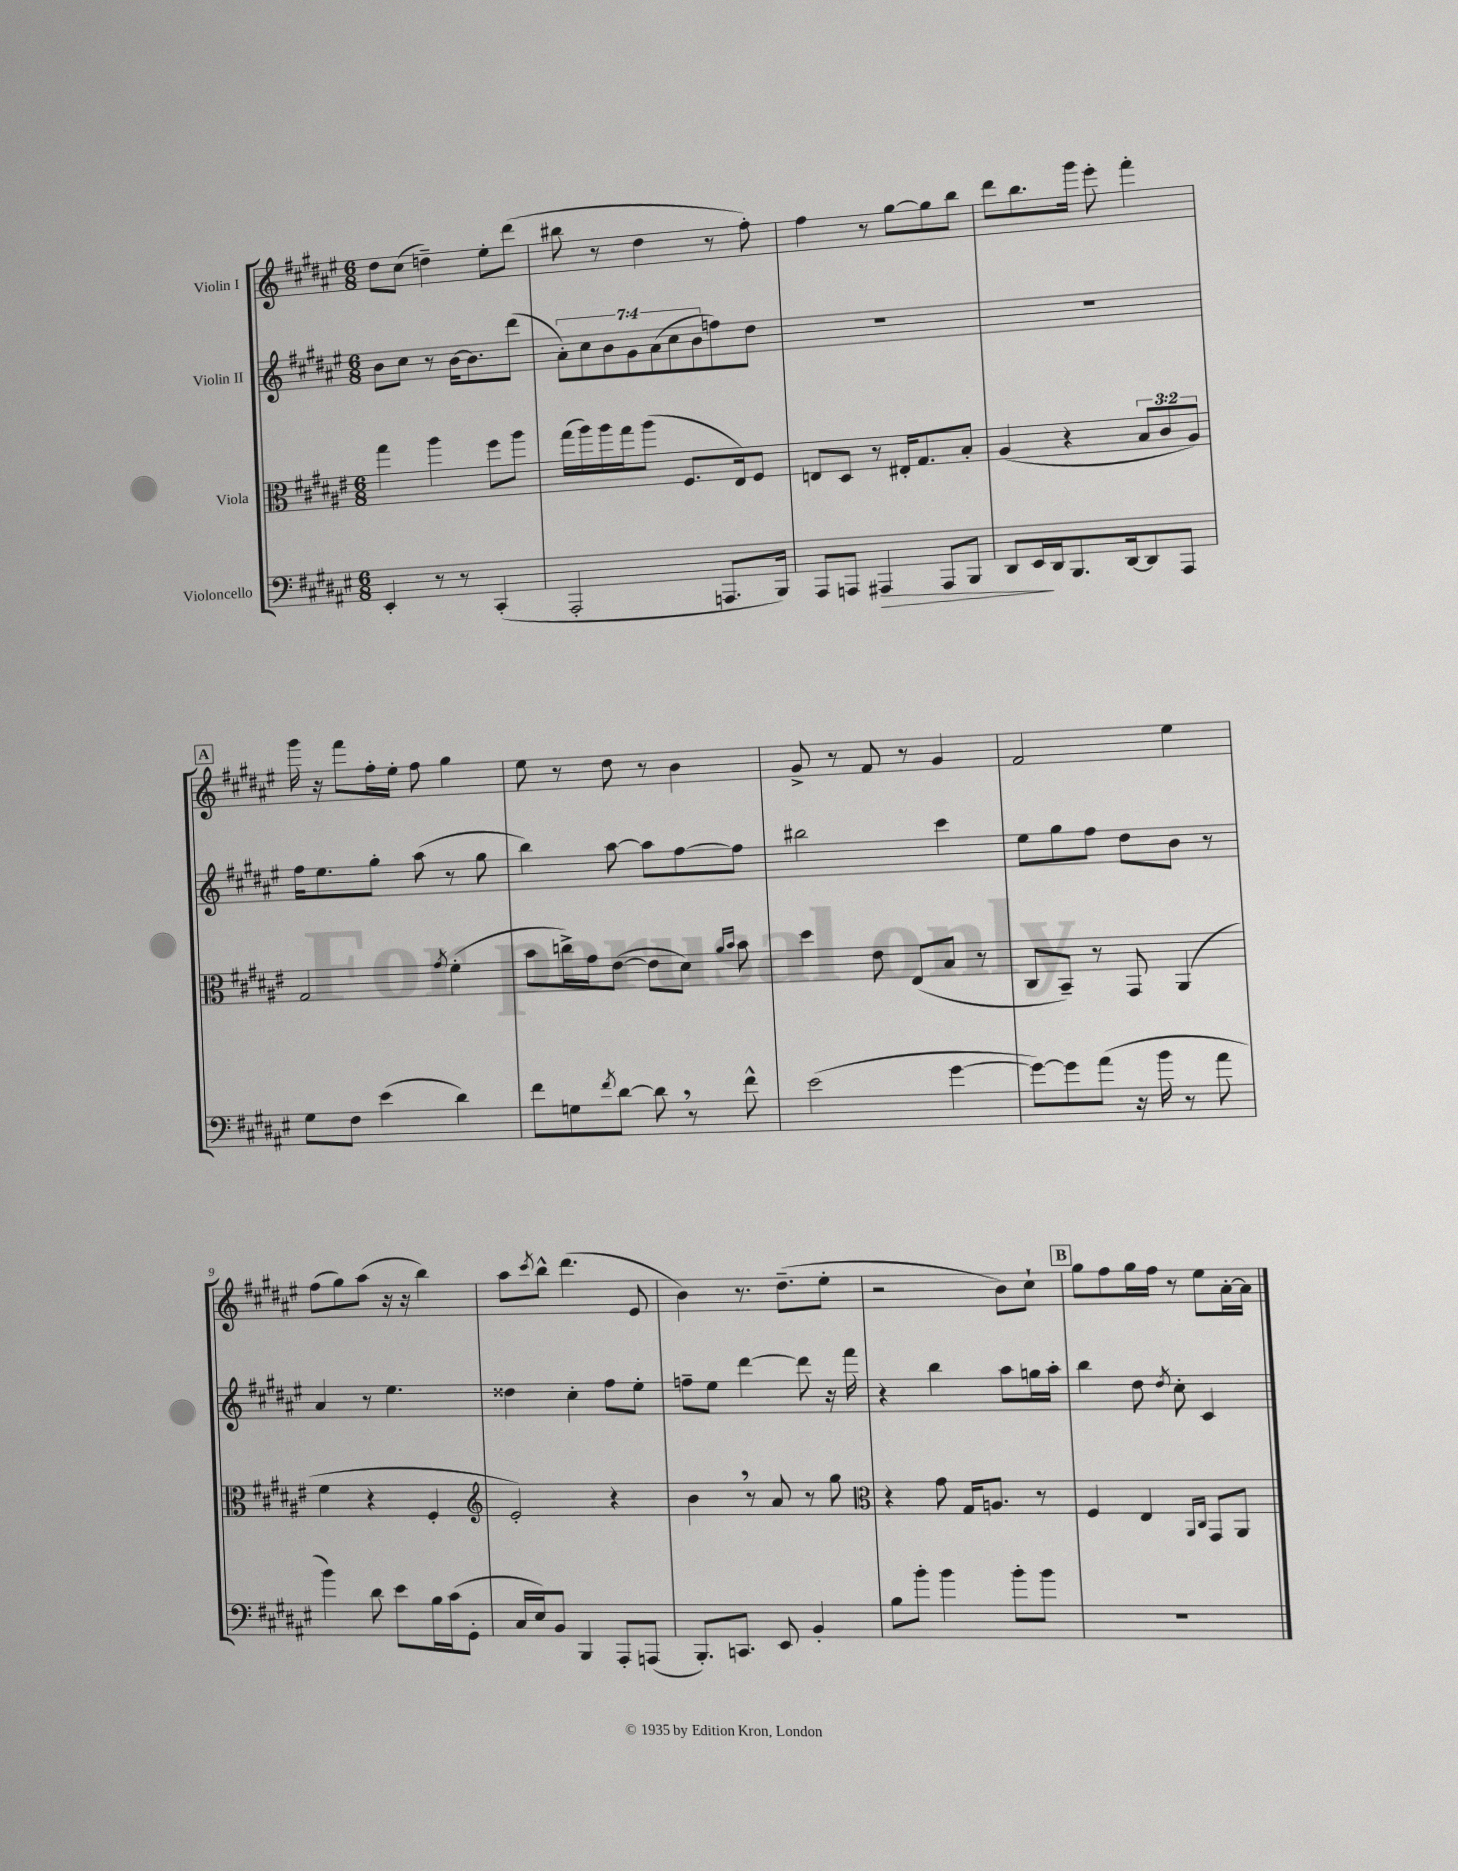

**kern	**dynam	**kern	**kern	**kern
*part4	*part4	*part3	*part2	*part1
*staff4	*staff4	*staff3	*staff2	*staff1
*I"Violoncello	*	*I"Viola	*I"Violin II	*I"Violin I
*clefF4	*	*clefC3	*clefG2	*clefG2
*k[f#c#g#d#a#e#]	*	*k[f#c#g#d#a#e#]	*k[f#c#g#d#a#e#]	*k[f#c#g#d#a#e#]
*M6/8	*	*M6/8	*M6/8	*M6/8
=1	=1	=1	=1	=1
4EE#'/	.	4gg#\	8b\L	8dd#\L
.	.	.	8cc#\J	(8cc#\J
8r	.	4aa#\	8r	4ddn~\)
8r	.	.	[16b\KL	.
.	.	.	8.b\]	.
(4CC#'/	.	8ff#\L	.	8ee#'\L
.	.	8aa#\J	(8ddd#\J	(8ddd#\J
=2	=2	=2	=2	=2
2AAA#'/	.	(16gg#\LL	14a#'\L)	8bb#X\
.	.	16aa#\)	.	.
.	.	.	14cc#\	.
.	.	16aa#\	.	8r
.	.	.	14b\	.
.	.	16gg#\J	.	.
.	.	.	14g#\	.
.	.	(8aa#\J	.	4dd#\
.	.	.	(14a#\	.
.	.	.	14cc#\	.
.	.	8.F#/L	.	.
.	.	.	14b\	.
8.AAAn/L	.	.	8ffn\)	8r
.	.	16E#/k)	.	.
.	.	8F#/J	8dd#\J	8ff#'\)
16BBB/Jk)	.	.	.	.
=3	=3	=3	=3	=3
8AAA#/L	.	8En/L	2.r	4ff#\
8AAAn/J	.	8D#/J	.	.
!	!LO:HP:b	!	!	!
4AAA#X/	>	8r	.	8r
.	.	16E#X'/KL	.	[8gg#\L
.	.	8.G#/	.	.
8AAA#/L	.	.	.	8gg#\]
8BBB/J	.	8B'/J	.	8bb\J
=4	=4	=4	=4	=4
8DD#/L	.	(4A#/	2.r	8ddd#\L
16EE#/L	.	.	.	8.bb\
16DD#/J	]	.	.	.
8.BBB/	.	4r	.	.
.	.	.	.	16ggg#\Jk
.	.	.	.	8eee#'\
[16DD#/k	.	.	.	.
8DD#/]	.	12B/L	.	4fff#'\
.	.	12c#/	.	.
8AAA#/J	.	.	.	.
.	.	12A#/J)	.	.
!!LO:LB:g=z
!!LO:REH:place=s1:t=A
=5	=5	=5	=5	=5
8G#\L	.	2G#/	16ff#\KL	16ggg#\
.	.	.	8.ee#\	16r
8F#\J	.	.	.	8fff#\L
(4e#\	.	.	8gg#'\J	16ff#'\L
.	.	.	.	16ee#'\JJ
.	.	.	(8aa#\	8ff#\
.	.	8qg#/	.	.
4d#\)	.	(4f#'\	8r	4gg#\
.	.	.	8gg#\	.
=6	=6	=6	=6	=6
8f#\L	.	8b\L	4bb\)	8ee#\
8Gn\	.	16ccn^\L)	.	8r
.	.	16g#\J	.	.
8qf#/	.	.	.	.
[8d#\J	.	([8e#\J	[8aa#\	8dd#\
8d#,\]	.	8e#\L]	8aa#\L]	8r
8r	.	8d#\J)	[8ff#\	4b\
.	.	16qqa#/LL	.	.
.	.	16qqb/JJ	.	.
8f#^^\	.	8b\	8ff#\J]	.
=7	=7	=7	=7	=7
(2e#\	.	4dd#\	2bb#X\	8g#^/
.	.	.	.	8r
.	.	8e#\	.	8f#/
.	.	(8E#/L	.	8r
[4g#\	.	8B/J	4ccc#\	4g#/
.	.	8r	.	.
=8	=8	=8	=8	=8
8g#\L_)	.	8C#/L	8ee#\L	2f#/
8g#\]	.	8BB~/J)	8gg#\	.
(8a#\J	.	8r	8ff#\J	.
16r	.	8GG#/	8dd#\L	.
16b\	.	.	.	.
8r	.	(4AA#/	8b\J	4ee#\
8a#\	.	.	8r	.
!!LO:LB:g=z
=9	=9	=9	=9	=9
4b\)	.	4f#\	4a#/	(8ff#\L
.	.	.	.	8gg#\)
8d#\	.	4r	8r	(8aa#\J
8e#\L	.	.	4.ee#\	16r
.	.	.	.	16r
16B\L	.	4F#'/	.	4bb\)
(16c#\J	.	.	.	.
8GG#'\J	.	.	.	.
=10	=10	=10	=10	=10
*	*	*clefG2	*	*
16C#/LL	.	2e#'/)	4dd##X\	8aa#\L
16E#/J)	.	.	.	.
.	.	.	.	8qccc#/
8BB/J	.	.	.	8bb^^\J
4BBB/	.	.	4cc#'\	(4.ddd#\
8AAA#'/L	.	4r	8ff#\L	.
(8AAAn/J	.	.	8ee#'\J	8e#/
=11	=11	=11	=11	=11
8.BBB'/L)	.	4b,\	8ffn~\L	4b\)
.	.	.	8ee#\J	.
8.CCn/J	.	.	.	.
.	.	8r	[4ddd#\	8.r
8EE#/	.	8a#/	.	.
.	.	.	.	(8.dd#~\L
4BB'/	.	8r	8ddd#\]	.
.	.	8gg#\	16r	8ee#'\J
.	.	.	16fff#\	.
=12	=12	=12	=12	=12
*	*	*clefC3	*	*
8B\L	.	4r	4r	2r
8b'\J	.	.	.	.
4b\	.	8g#\	4bb\	.
.	.	16G#/KL	.	.
.	.	8.An/J	.	.
8b'\L	.	.	8aa#\L	8b\L)
8b\J	.	8r	16ggn\L	8cc#`\J
.	.	.	16aa#'\JJ	.
!!LO:REH:place=s1:t=B
=13	=13	=13	=13	=13
2.r	.	4F#/	4bb\	8gg#\L
.	.	.	.	8ff#\
.	.	4E#/	8dd#\	16gg#\L
.	.	.	.	16ff#\JJ
.	.	.	8qdd#/	.
.	.	.	8cc#'\	8r
.	.	16qqAA#/LL	.	.
.	.	16qqC#/JJ	.	.
.	.	8GG#/L	4c#/	8ee#\L
.	.	8AA#/J	.	[16a#'\L
.	.	.	.	16a#\JJ]
==	==	==	==	==
*-	*-	*-	*-	*-
